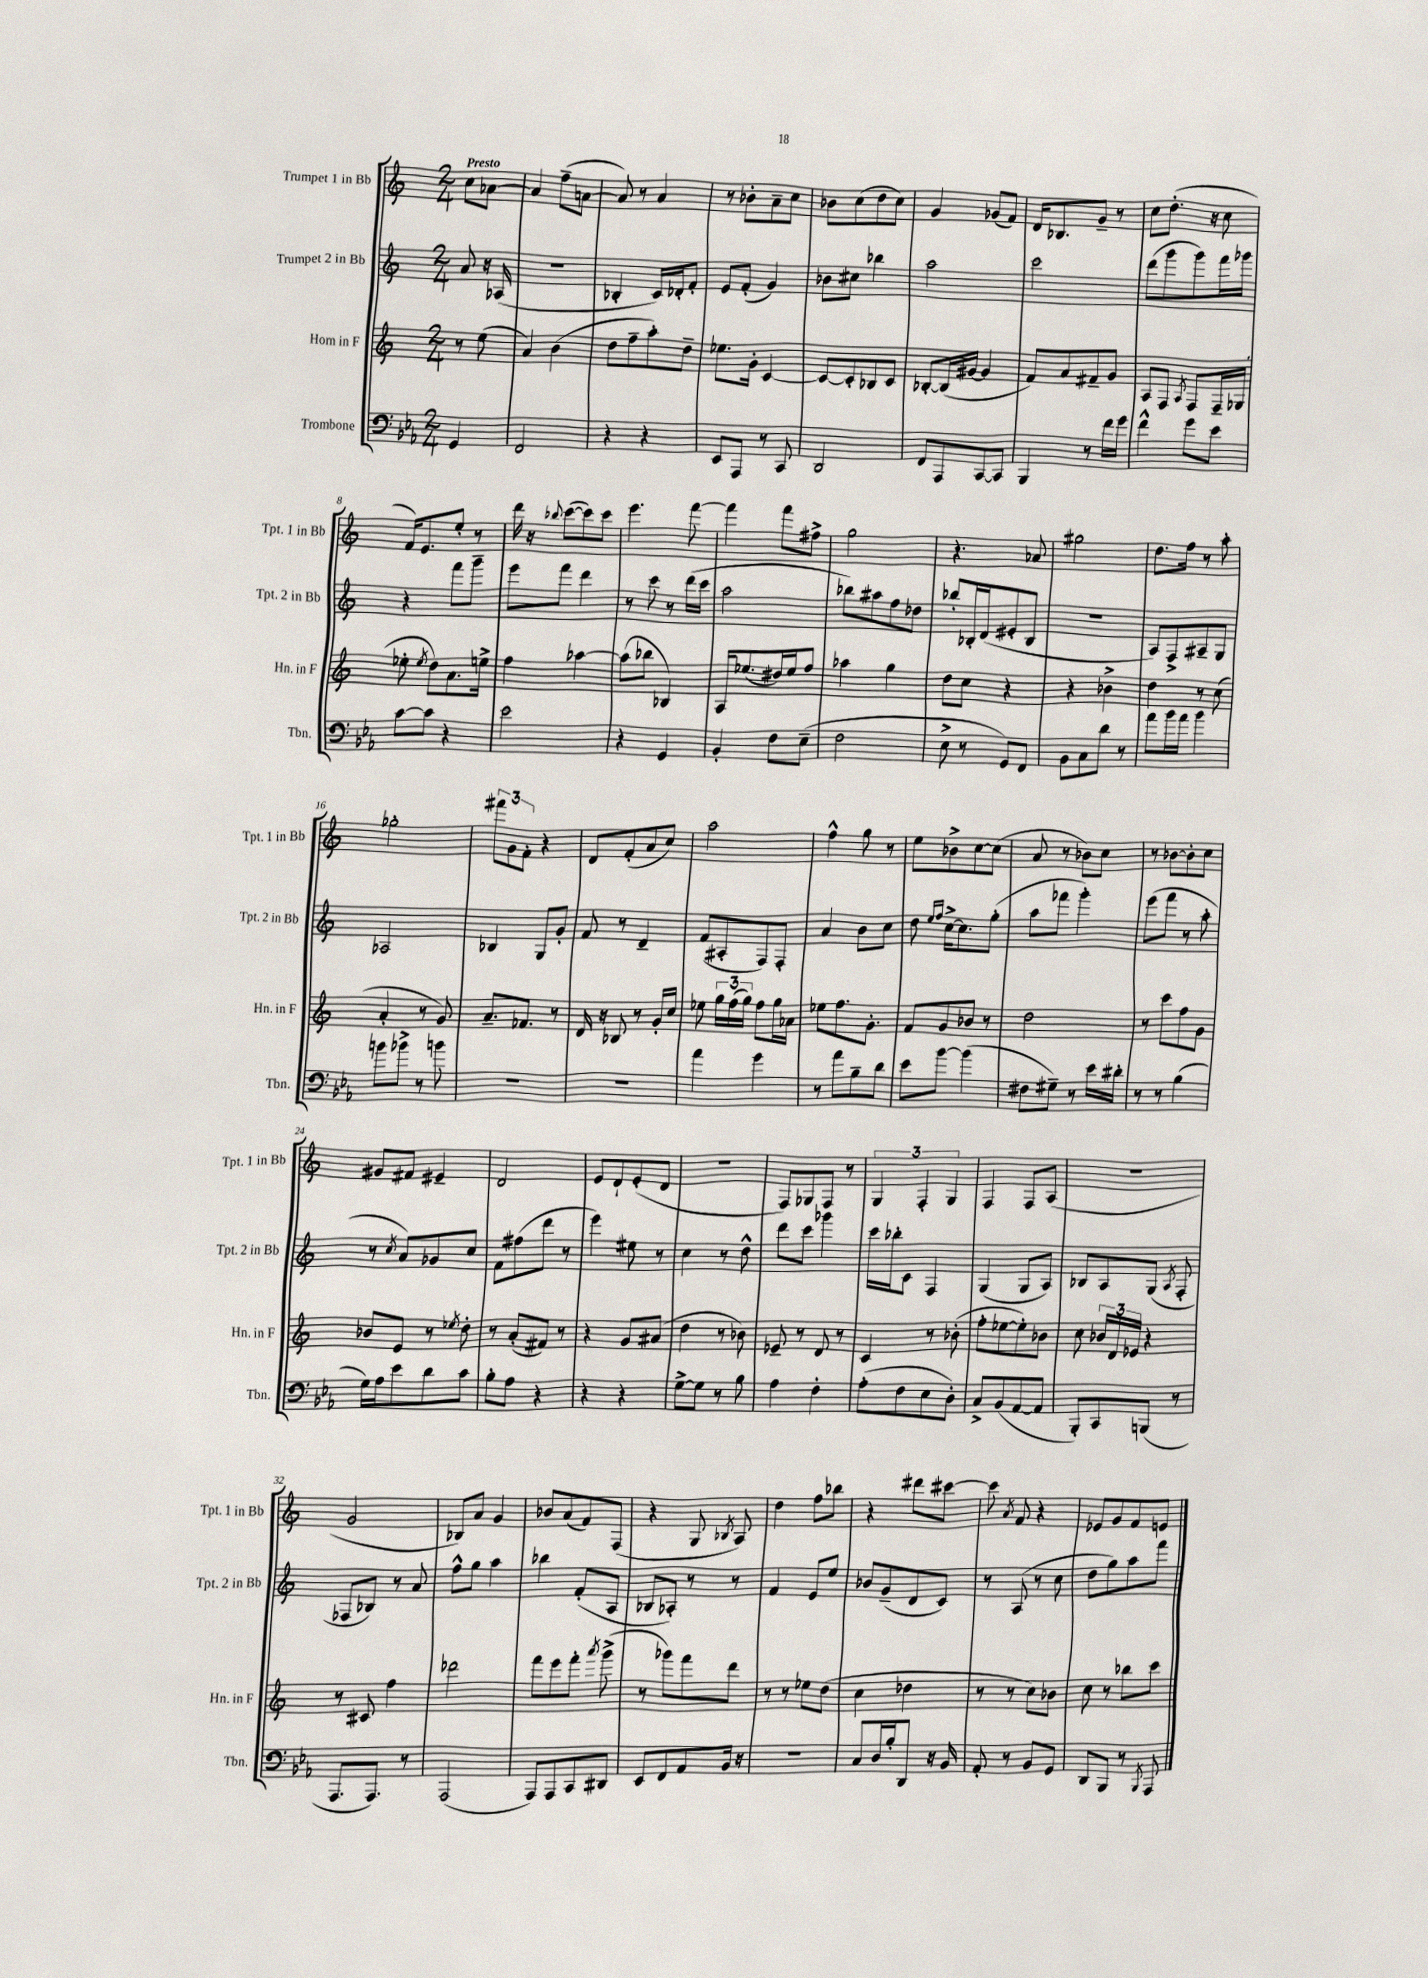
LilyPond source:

<<
\new StaffGroup <<
\new Staff = "s0" \with { instrumentName = "Trumpet 1 in Bb" shortInstrumentName = "Tpt. 1 in Bb" } {
    \clef treble \key c \major \numericTimeSignature \time 2/4 \partial 4 \tempo "Presto"
    \autoBeamOff c''8[ aes'8]~ |
    aes'4 f''8[--( a'8]~ |
    a'8) r8 a'4 |
    r8 bes'8[-. a'8-- c''8] |
    bes'8[ c''8( d''8 c''8]) |
    g'4 ges'8[( f'8]) |
    d'16[ bes8. g'8]-- r8 |
    c''8[ d''8.]-.( r16 c''8 |
    f'16[) e'8. e''8]-. r8 |
    d'''16 r16 \appoggiatura { bes''8 } c'''8[~( c'''8) c'''8] |
    e'''4. f'''8~ |
    f'''4 f'''8[ fis''8]-> |
    g''2 |
    r4. aes'8 |
    gis''2 |
    d''8.[ f''16] r8 a''8-. |
    ges''2-. |
    \tuplet 3/2 { fis'''8[ g'8 f'8]-. } r4 |
    d'8[ f'8-.( a'8 c''8]) |
    a''2 |
    f''4-^ g''8 r8 |
    e''8[ bes'8-> c''8~ c''8]( |
    a'8 r8 bes'8[) c''8] |
    r8 bes'8[~ bes'8-. c''8] |
    gis'8[ fis'8] eis'4-- |
    d'2 |
    e'8[ d'8-! e'8-.( d'8] |
    R2 |
    f8[) ges8 f8] r8 |
    \tuplet 3/2 { g4 f4-. g4 } |
    f4 f8[ a8]( |
    r2 |
    g'2 |
    bes8[) a'8] g'4 |
    bes'8[ a'8( f'8) f8]( |
    r4 g8 \acciaccatura { bes8 } a8) |
    d''4 f''8[ bes''8] |
    r4 dis'''8[ cis'''8]~ |
    cis'''8 \acciaccatura { a'8 } f'8 r4 |
    ees'8[ g'8 f'8 e'8] \bar "|." |
}
\new Staff = "s1" \with { instrumentName = "Trumpet 2 in Bb" shortInstrumentName = "Tpt. 2 in Bb" } {
    \clef treble \key c \major \numericTimeSignature \time 2/4 \partial 4
    \autoBeamOff a'8 r16 aes16( |
    R2 |
    bes4-. c'16[) des'16-. f'8]-. |
    e'8[ f'8]-.( g'4) |
    bes'8[ cis''8] bes''4 |
    a''2 |
    c'''2 |
    d'''8[( g'''8 g'''8) f'''16 ges'''16] |
    r4 f'''8[ g'''8]-- |
    e'''8[ f'''8] d'''4 |
    r8 c'''8 r8 d'''16[( c'''16] |
    a''2 |
    bes''8[) ais''8 f''8 des''8] |
    bes''8[-. bes16-. d'16( eis'8-. bes8] |
    R2 |
    a8[) f8-> ais8-- g8] |
    aes2 |
    bes4 g8[ g'8]-. |
    f'8 r8 d'4-- |
    f'8[( ais8-. f8) f8]-. |
    a'4 b'8[ c''8] |
    d''8 \grace { e''16[ f''16] } c''16[~-> c''8. g''8]-.( |
    a''8[ fes'''8] g'''4-.) |
    e'''8[( f'''8] r8 a''8-. |
    r8 \acciaccatura { c''8 } a'8[) ges'8 c''8] |
    f'8[ fis''8( d'''8] r8 |
    e'''4) eis''8 r8 |
    c''4 r8 d''8-^ |
    d'''8[ c'''8] ges'''4 |
    c'''16[ bes''16-. c'8] f4 |
    g4( g8[ a8]) |
    bes8[ a8 g8]( \acciaccatura { a8 } f8-. |
    fes8[ bes8]) r8 a'8 |
    f''8[-^ g''8] a''4 |
    bes''4 f'8[-.( a8] |
    bes8[ aes8]-.) r8 r8 |
    f'4 e'8[ e''8] |
    bes'8[ g'8--( d'8 c'8]) |
    r8 a8( r8 c''8 |
    d''8[ g''8) a''8 f'''8] \bar "|." |
}
\new Staff = "s2" \with { instrumentName = "Horn in F" shortInstrumentName = "Hn. in F" } {
    \clef treble \key c \major \numericTimeSignature \time 2/4 \partial 4
    \autoBeamOff r8 e''8( |
    a'4) b'4( |
    d''8[ f''8-- a''8-.) d''8]-- |
    ees''8.[ g'16]-. c'4~ |
    c'8[~ c'8-. bes8 c'8] |
    bes8[~-. bes16( gis'16]~ gis'4 |
    f'8[) a'8 fis'8-- g'8] |
    a8[ f8] \acciaccatura { a8 } f8[ f16-- ges16]( |
    ees''8-. \acciaccatura { ees''8 } d''8[) a'8. e''16]-> |
    f''4 aes''4~ |
    aes''8[( bes''8] bes4) |
    a16[ ees''8.( dis''16) ees''16 f''8] |
    aes''4 g''4 |
    d''8[ c''8] r4 |
    r4 bes'4-> |
    d''4 r8 c''8( |
    a'4-. r8 g'8) |
    a'8.[-- fes'8.] r8 |
    d'16 r16 bes8 r8 g'16[-. c''16] |
    ees''8 \tuplet 3/2 { g''16[ f''16( g''16]) } f''8[ g''16 aes'16] |
    ees''8[ f''8. g'8.]-. |
    f'8[ g'8 bes'8] r8 |
    d''2 |
    r8 c'''8[ f''8 g'8] |
    bes'8[ e'8] r8 \acciaccatura { ees''8 } d''8-. |
    r8 a'8[-.( fis'8]) r8 |
    r4 g'8[ ais'8]( |
    d''4 r8 bes'8) |
    ees'8-- r8 d'8 r8 |
    c'4 r8 bes'8-.( |
    f''8[-. ees''8~ ees''8-.) bes'8] |
    c''8 \tuplet 3/2 { bes'16[ d'16 ees'16] } r4 |
    r8 cis'8 f''4 |
    des'''2 |
    f'''8[ e'''8 f'''8]-. \acciaccatura { a'''8 } g'''8->( |
    r8 ges'''8[) f'''8 d'''8] |
    r8 r8 ees''8[ d''8]( |
    c''4 des''4 |
    r8 r8 c''8[) bes'8] |
    c''8 r8 bes''8[ c'''8] \bar "|." |
}
\new Staff = "s3" \with { instrumentName = "Trombone" shortInstrumentName = "Tbn." } {
    \clef bass \key ees \major \numericTimeSignature \time 2/4 \partial 4
    \autoBeamOff g,4 |
    f,2 |
    r4 r4 |
    ees,8[ aes,,8] r8 c,8 |
    d,2 |
    f,8[ aes,,8 c,8~ c,8] |
    bes,,4 r8 f'16[ g'16] |
    f'4-^ g'8[ ees'8] |
    c'8[~ c'8] r4 |
    ees'2 |
    r4 g,4 |
    bes,4-. f8[ ees8]--( |
    f2 |
    ees8-> r8 g,8[) f,8] |
    bes,8[ c8 d'8] r8 |
    aes'8[ bes'16 aes'16] bes'4 |
    b'8[ bes'8]-> r8 b'8 |
    R2 |
    R2 |
    aes'4 g'4 |
    r8 aes'8[ bes8-- d'8] |
    ees'8[ bes'8]~ bes'4( |
    fis8[ gis8]--) r8 ees'16[ dis'16]-. |
    r8 r8 bes4( |
    g16[) aes16 ees'8 d'8 c'8] |
    bes8[-. aes8] r4 |
    r4 r4 |
    g8[~-> g8] r8 bes8 |
    aes4 f4-. |
    aes8[-.( f8 ees8 d8]-.) |
    c8[-> bes,8( aes,8~ aes,8] |
    bes,,8[-.) c,8 b,,8]( r8 |
    aes,,8.[ aes,,8.]) r8 |
    aes,,2( |
    aes,,8[) aes,,8 c,8 dis,8] |
    ees,8[ f,8 aes,8 bes,16] r16 |
    r2 |
    c8[ d16 bes16-. d,8] r16 bes,16 |
    aes,8-. r8 bes,8[ g,8] |
    d,8[ bes,,8] r8 \acciaccatura { bes,,8 } aes,,8 \bar "|." |
}
>>
>>
